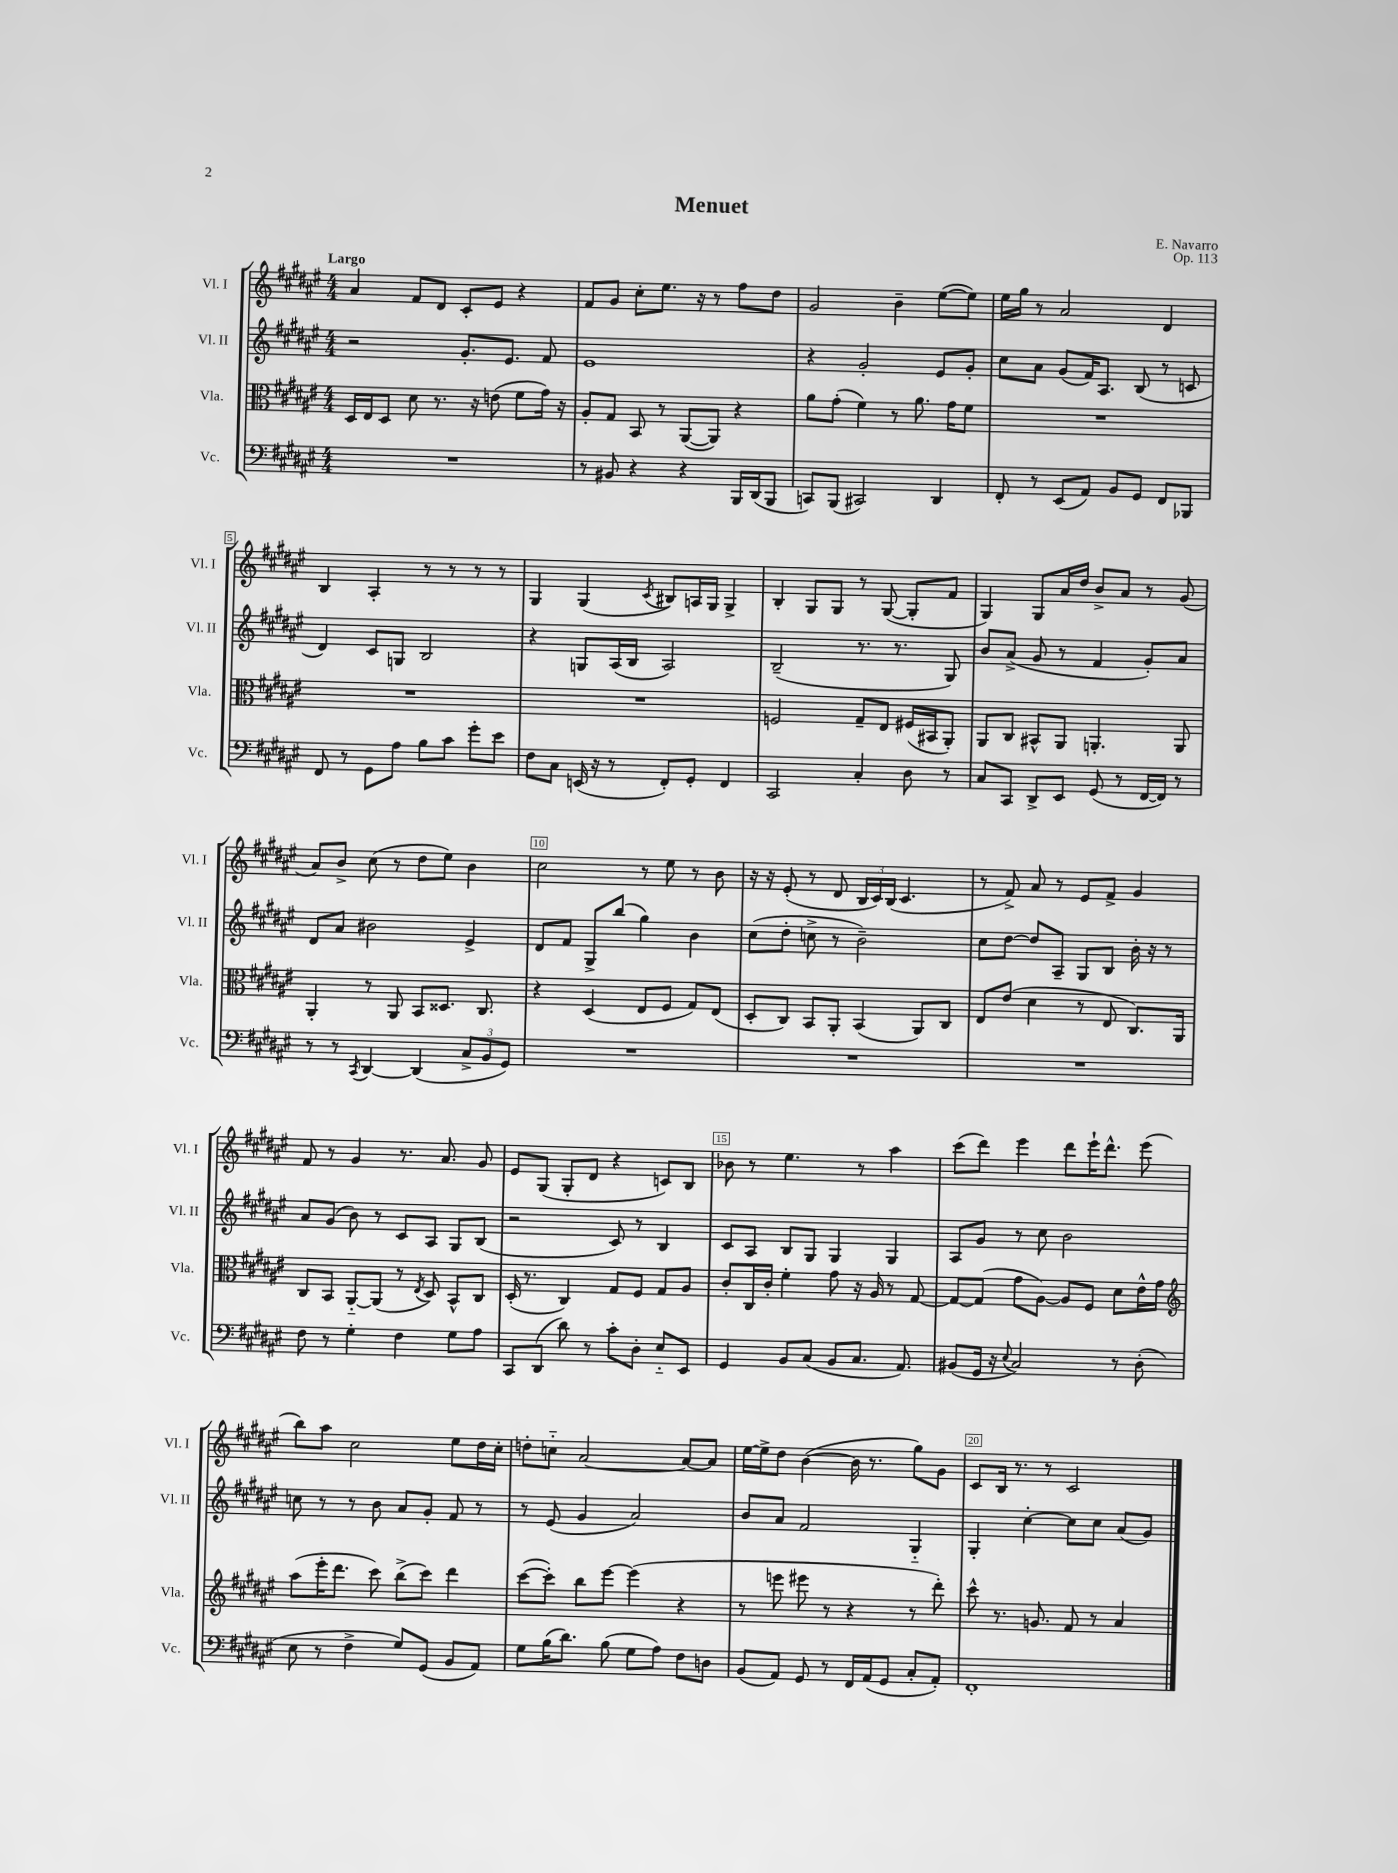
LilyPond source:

\header { title = "Menuet" composer = "E. Navarro" opus = "Op. 113" }
<<
\new StaffGroup <<
\new Staff = "s0" \with { instrumentName = "Vl. I" shortInstrumentName = "Vl. I" } {
    \clef treble \key fis \major \numericTimeSignature \time 4/4 \tempo "Largo"
    \autoBeamOff ais'4 fis'8[ dis'8] cis'8[-. eis'8] r4 |
    fis'8[ gis'8] cis''8[-. eis''8.] r16 r8 fis''8[ dis''8] |
    gis'2 b'4-- eis''8[~( eis''8]) |
    eis''16[ gis''16] r8 ais'2 dis'4 |
    b4 ais4-. r8 r8 r8 r8 |
    gis4 gis4( \acciaccatura { cis'8 } bis8[) a16 gis16] gis4-> |
    b4-. gis8[ gis8] r8 gis8~( gis8[-. fis'8] |
    gis4) gis8[ ais'16 dis''16] b'8[-> ais'8] r8 gis'8( |
    ais'8[) b'8]-> cis''8( r8 dis''8[ eis''8]) b'4 |
    cis''2 r8 eis''8 r8 b'8 |
    r16 r16 eis'8-.( r8 dis'8 \tuplet 3/2 { b16[ cis'16) b16]( } cis'4. |
    r8 fis'8->) ais'8 r8 eis'8[ fis'8]-> gis'4 |
    fis'8 r8 gis'4 r8. ais'8. gis'8 |
    eis'8[ gis8]( gis8[-. dis'8] r4 c'8[) b8] |
    bes'8 r8 eis''4. r8 ais''4 |
    cis'''8[( dis'''8]) eis'''4 dis'''8[ eis'''16-! dis'''8.]-^ eis'''8( |
    b''8[) ais''8] cis''2 eis''8[ dis''16 cis''16]-. |
    d''8[-. c''8]-_ ais'2~ ais'8[~ ais'8] |
    eis''16[~ eis''16-> dis''8] b'4~( b'16 r8. gis''8[) gis'8] |
    cis'8[ b16] r8. r8 cis'2 \bar "|." |
}
\new Staff = "s1" \with { instrumentName = "Vl. II" shortInstrumentName = "Vl. II" } {
    \clef treble \key fis \major \numericTimeSignature \time 4/4
    \autoBeamOff r2 gis'8.[-. eis'8.] fis'8 |
    eis'1 |
    r4 gis'2-. eis'8[ gis'8]-. |
    cis''8[ ais'8] gis'8[( fis'16) ais8.] b8( r8 c'8 |
    dis'4) cis'8[ g8] b2 |
    r4 g8[ ais16( b16] ais2) |
    b2--( r8. r8. gis8) |
    b'8[ ais'8]->( gis'8 r8 fis'4 gis'8[-.) ais'8] |
    dis'8[ ais'8] bis'2 eis'4-> |
    dis'8[ fis'8] gis8[-> b''8]( gis''4) b'4 |
    cis''8[( dis''8]-. c''8-> r8 b'2--) |
    cis''8[ dis''8]~ dis''8[ ais8]-- gis8[ b8] b'16-. r16 r8 |
    ais'8[ gis'8]( b'8) r8 cis'8[ ais8] gis8[ b8]( |
    r2 cis'8) r8 b4 |
    cis'8[ ais8] b8[ gis8] gis4 gis4 |
    ais8[ gis'8] r8 cis''8 b'2 |
    c''8 r8 r8 b'8 ais'8[ gis'8]-. fis'8 r8 |
    r8 eis'8( gis'4 ais'2) |
    b'8[ ais'8] fis'2 gis4-_ |
    gis4-. cis''4~-. cis''8[ cis''8] ais'8[( gis'8]) \bar "|." |
}
\new Staff = "s2" \with { instrumentName = "Vla." shortInstrumentName = "Vla." } {
    \clef alto \key fis \major \numericTimeSignature \time 4/4
    \autoBeamOff dis16[ eis16 dis8] dis'8 r8. r16 e'8( fis'8[ gis'16]) r16 |
    ais8[-. gis8] b,8 r8 ais,8[~( ais,8]) r4 |
    ais'8[ gis'8]-.( fis'4) r8 ais'8. gis'16[ fis'8] |
    R1 |
    R1 |
    R1 |
    f2 gis8[-- eis8] fis16[( bis,16 ais,8]-.) |
    ais,8[ cis8] bis,8[-^ ais,8] a,4.-. a,8 |
    ais,4-. r8 ais,8 b,8[ disis8.] cis8. |
    r4 dis4( eis8[ fis8] gis8[) eis8]( |
    dis8[-. cis8]) b,8[ ais,8]-. b,4( ais,8[) cis8] |
    eis8[ eis'8]( dis'4 r8 eis8 cis8.[) ais,16] |
    cis8[ b,8] ais,8[~-_ ais,8]( r8 \acciaccatura { eis8 } dis8) b,8[-^ cis8] |
    dis16-.( r8. cis4) gis8[ fis8] gis8[ ais8] |
    cis'8[-. cis16 cis'16]-. fis'4-. gis'8 r16 ais16 r8 gis8~ |
    gis8[~ gis8]( gis'8[ ais8]~) ais8[ fis8] dis'8[ eis'16-^ gis'16] |
    \clef treble ais''8[( eis'''16-. dis'''8.] cis'''8) b''8[->( cis'''8]) dis'''4 |
    cis'''8[~( cis'''8]-.) b''8[ eis'''8]~ eis'''4( r4 |
    r8 e'''8 eis'''8 r8 r4 r8 dis'''8-.) |
    cis'''8-^ r8. g'8. fis'8 r8 ais'4 \bar "|." |
}
\new Staff = "s3" \with { instrumentName = "Vc." shortInstrumentName = "Vc." } {
    \clef bass \key fis \major \numericTimeSignature \time 4/4
    \autoBeamOff R1 |
    r8 bis,8 r4 r4 b,,16[ dis,16( b,,8] |
    c,8[) b,,8]( cis,2) dis,4 |
    fis,8-. r8 eis,8[( ais,8]) b,8[ gis,8] fis,8[ bes,,8] |
    fis,8 r8 gis,8[ ais8] b8[ cis'8] gis'8[-. eis'8] |
    fis8[ cis8] e,16( r16 r8 fis,8[-.) gis,8]-. fis,4 |
    cis,2 cis4-. dis8 r8 |
    cis8[ cis,8] dis,8[-> eis,8] gis,8( r8 fis,16[~ fis,16]) r8 |
    r8 r8 \acciaccatura { cis,8 } dis,4~ dis,4( \tuplet 3/2 { cis8[-> b,8 gis,8]) } |
    R1 |
    R1 |
    R1 |
    fis8 r8 gis4-. fis4 gis8[ ais8] |
    cis,8[ dis,8]( dis'8) r8 cis'8[-. dis8]-. eis8[-_ eis,8] |
    gis,4 b,8[ cis8]( b,8[ cis8.] ais,8.) |
    bis,8[( gis,16] r16 \appoggiatura { eis8 } cis2) r8 dis8-.( |
    eis8 r8 fis4-> gis8[) gis,8]( b,8[ ais,8]) |
    gis8[ b16( dis'8.]) b8( gis8[ ais8]) fis8[ d8] |
    b,8[( ais,8]) gis,8 r8 fis,16[ ais,16( gis,8] cis8[-. ais,8]-.) |
    fis,1-. \bar "|." |
}
>>
>>
\layout { \context { \Score \override BarNumber.break-visibility = ##(#f #t #t) barNumberVisibility = #(every-nth-bar-number-visible 5) \override BarNumber.stencil = #(make-stencil-boxer 0.1 0.3 ly:text-interface::print) } }
